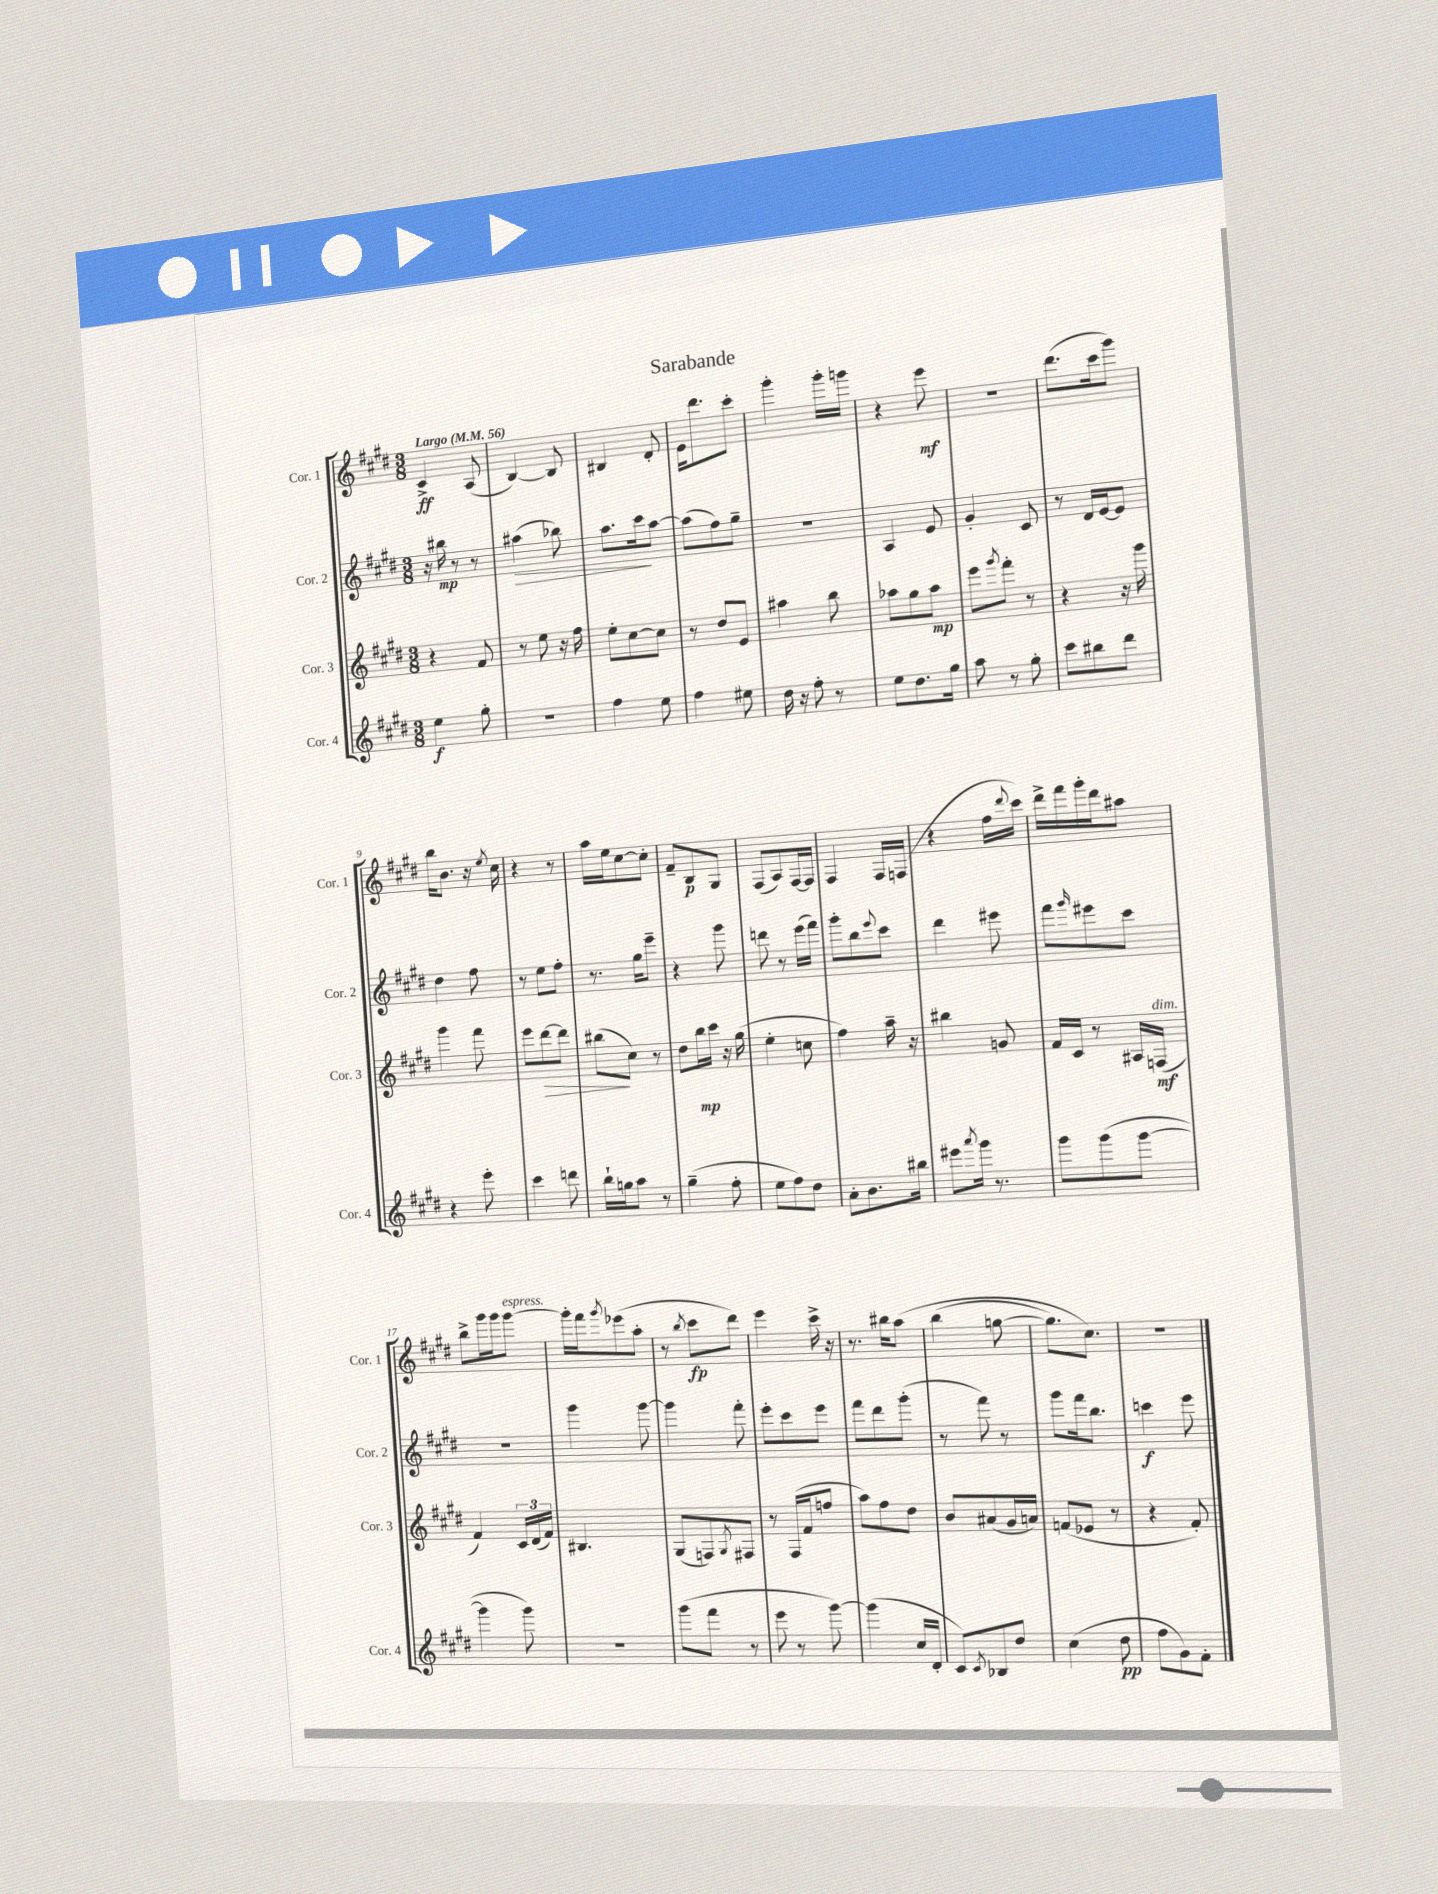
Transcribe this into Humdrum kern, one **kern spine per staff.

**kern	**kern	**kern	**kern
*staff4	*staff3	*staff2	*staff1
*clefG2	*clefG2	*clefG2	*clefG2
*k[f#c#g#d#]	*k[f#c#g#d#]	*k[f#c#g#d#]	*k[f#c#g#d#]
*M3/8	*M3/8	*M3/8	*M3/8
*MM56	*MM56	*MM56	*MM56
4ee\	4r	16r	4c#^/
.	.	16bb#\	.
.	.	8r	.
8gg#'\	8f#/	8r	(8A/
=	=	=	=
4.r	8r	(4aa#\	[4B/)
.	8ee\	.	.
.	16r	8bb-\)	8B/]
.	16ff#\	.	.
=	=	=	=
4ff#\	8ee'\L	8.aa\L	4B#/
.	[8cc#\	.	.
.	.	16ccc#\k	.
8ee\	8cc#\]J	[8aa\J	8d#'/
=	=	=	=
4ff#\	8r	(8aa\]L	16e\LK
.	.	.	8.ddd#\
.	8dd#/L	8ff#\)	.
8ee#\	8e/J	8gg#~\J	8ccc#'\J
=	=	=	=
16dd#\	4aa#\	4.r	4ggg#'\
16r	.	.	.
8ff#'\	.	.	.
8r	8bb\	.	16ggg#'\LL
.	.	.	16ggg\JJ
=	=	=	=
8ee\L	8aa-\L	4A/	4r
8.dd#\	8gg#\	.	.
.	8aa-\J	8e/	8eee\
16gg#\Jk	.	.	.
=	=	=	=
8aa\	8eee\L	4g#'/	4.r
.	8qggg#/	.	.
8r	8fff#'\J	.	.
8gg#'\	8r	8c#/	.
=	=	=	=
8ccc#\L	4r	8r	(8.ddd#\L
8bb#\	.	16d#/LL	.
.	.	[16e/J	16ccc#\k
8ddd#\J	16r	8e/]J	8ggg#\J)
.	16ggg#\	.	.
=	=	=	=
4r	4ggg#\	4dd#\	16bb\LK
.	.	.	8.b\J
8eee'\	8fff#\	8ff#\	16r
.	.	.	8qee/
.	.	.	16cc#\
=	=	=	=
4ccc#\	8eee\L	8r	4r
.	[8ddd#\	8ee\L	.
8ddd\	8ddd#\]J	8ff#'\J	8r
=	=	=	=
16bb`\LL	(8bb#\L	8.r	16aa\LL
16gg\J	.	.	16ee\J
8aa\J	8cc#\J)	.	[8cc#\
.	.	16gg#\LK	.
8r	8r	8eee~\J	8cc#'\]J
=	=	=	=
(4gg#~\	8dd#\L	4r	8f#~/L
.	16bb\L	.	8B/
.	16ccc#\JJ	.	.
8ff#'\	16r	8ggg#\	8G#/J
.	(16gg#\	.	.
=	=	=	=
8ee\L	4ee'\	8ddd\	(8F#/L
8ff#\)	.	8r	8A/)
8dd#\J	8cc\	(16eee\LL	[16F#/L
.	.	16fff#\JJ)	16F#/]JJ
=	=	=	=
8a'\L	4ff#\)	8ggg#'\L	4F#/
8.b\	.	8bb\	.
.	.	8qqeee/	.
.	16aa~\	8ccc#\J	16F#/LL
16bb#\Jk	16r	.	(16F/JJ
=	=	=	=
8eee#\L	4bb#\	4ddd#\	4r
8qaaa/	.	.	.
16ggg#\Jk	.	.	.
8.r	.	.	.
.	8g/	8eee#\	16ff#\LL
.	.	.	8qqddd#/
.	.	.	16ccc#\JJ)
=	=	=	=
8ggg#\L	16f#/LL	8fff#\L	16ddd#^\LL
.	16c#/JJ	.	16fff#\
.	.	16qqggg#/	.
(8ggg#\	8r	8eee#\	16ggg#'\
.	.	.	16ddd#\J
[8ggg#\J	16A#/LL	8ccc#\J	8aa#\J
.	(16F/JJ	.	.
=	=	=	=
4ggg#\]	4f#/)	4.r	8bb^\L
.	.	.	16ggg#\L
.	.	.	16ggg#\J
8ggg#\)	24c#/LL	.	[8ggg#\J
.	(24d#/	.	.
.	24f#/JJ)	.	.
=	=	=	=
4.r	4.B#/	4ggg#\	16ggg#'\]LL
.	.	.	16fff#\J
.	.	.	8qggg#/
.	.	.	(8eee-\
.	.	[8ggg#\	8aa'\J
=	=	=	=
(8ggg#\L	(8G#/L	4ggg#\]	8r
.	.	.	8qbb/
8fff#\J	8F/)	.	8ccc#\L
.	8qG#/	.	.
8r	8F#/J	8fff#'\	8ddd#\J)
=	=	=	=
8eee\	8r	8eee'\L	4eee\
8r	(16F#/LL	8ccc#\	.
.	16f#/J	.	.
[8ggg#\)	8ff/J	8eee\J	16ccc#^\
.	.	.	16r
=	=	=	=
(4ggg#\]	8aa\L)	8fff#\L	8.r
.	8ff#\	8ddd#\	.
.	.	.	16bb#\LK
16cc#/LL	8dd#\J	(8ggg#'\J	&(8aa\J
16d#'/JJ	.	.	.
=	=	=	=
8c#/L)	8b/L	8r	(4bb\
8qc#/	.	.	.
8B-/	(8a#/	8fff#\)	.
8dd#/J	16g#/L	8r	[8gg\
.	16a/JJ)	.	.
=	=	=	=
(4cc#\	(8f/L	8ggg#\L	8.gg\]L)
.	8e-/J	16fff#\k	.
.	.	8.bb\J	8.cc#\J&)
8dd#\	8r	.	.
=	=	=	=
8ff#\L	4r	4ccc\	4.r
8g#\)	.	.	.
8f#'\J	8f#'/)	8eee\	.
==	==	==	==
*-	*-	*-	*-
